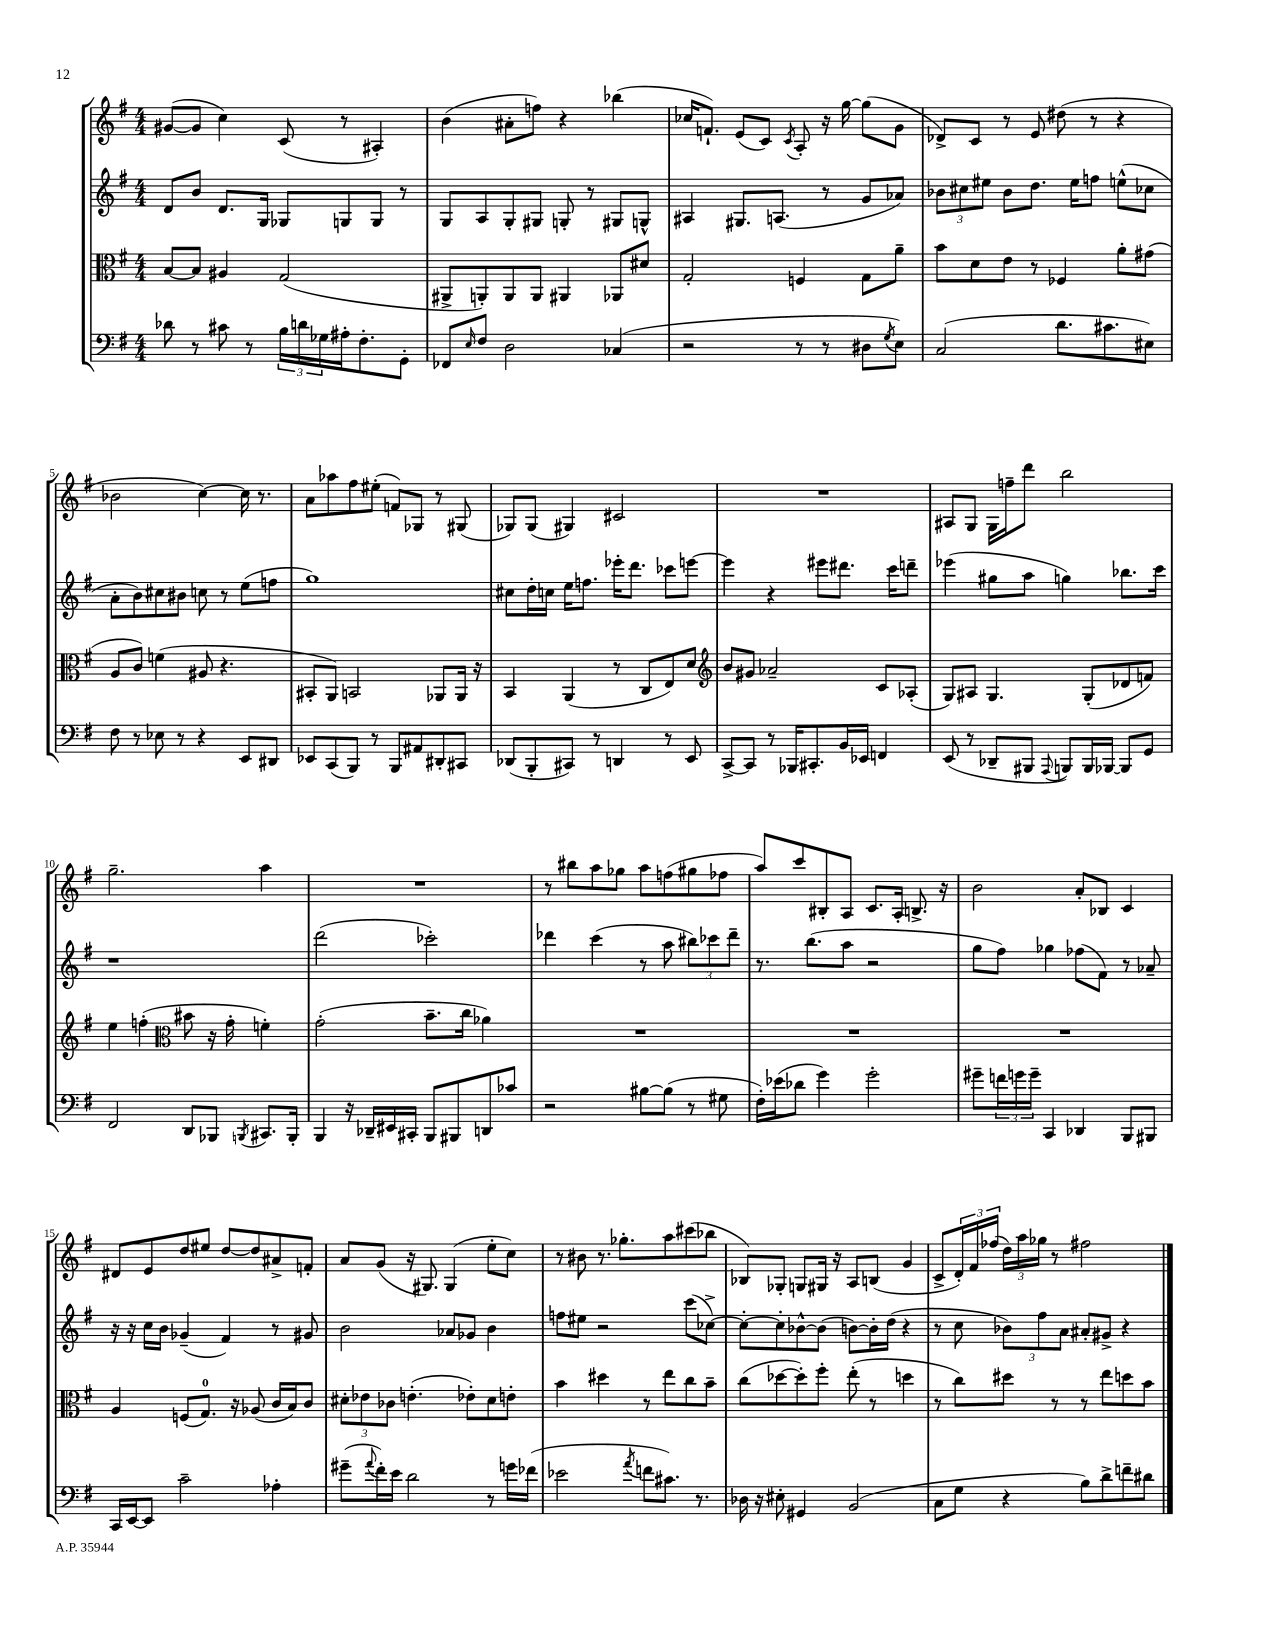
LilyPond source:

<<
\new StaffGroup <<
\new Staff = "s0" {
    \clef treble \key g \major \numericTimeSignature \time 4/4
    gis'8~( gis'8 c''4) c'8( r8 ais4-.) |
    b'4( ais'8-. f''8) r4 bes''4( |
    ces''16 f'8.-!) e'8( c'8) \acciaccatura { c'8 } a8-. r16 g''16~ g''8( g'8 |
    des'8->) c'8 r8 e'8 dis''8( r8 r4 |
    bes'2 c''4~) c''16 r8. |
    a'8 aes''8 fis''8 eis''8-.( f'8) ges8 r8 gis8( |
    ges8) ges8( gis4) cis'2 |
    R1 |
    ais8 g8 g16 f''16-- d'''8 b''2 |
    g''2.-- a''4 |
    R1 |
    r8 bis''8 a''8 ges''8 a''8 f''8( gis''8 fes''8 |
    a''8) c'''8 bis8-. a8 c'8. a16-. b8.-> r16 |
    b'2 a'8-. bes8 c'4 |
    dis'8 e'8 d''8 eis''8 d''8~ d''8 ais'8-> f'8-. |
    a'8 g'8( r16 gis8.) gis4( e''8-. c''8) |
    r8 bis'8 r8. ges''8.-. a''8 cis'''8( bes''8 |
    bes8) ges8-. g8 gis16 r16 a8 b8( g'4 |
    c'8-> \tuplet 3/2 { d'16-.) fis'16 fes''16( } \tuplet 3/2 { d''16) a''16 ges''16 } r8 fis''2 \bar "|." |
}
\new Staff = "s1" {
    \clef treble \key g \major \numericTimeSignature \time 4/4
    d'8 b'8 d'8. g16 ges8 g8 g8 r8 |
    g8 a8 g8-. gis8 g8-. r8 gis8 g8-^ |
    ais4 gis8. a8.( r8 g'8 aes'8) |
    \tuplet 3/2 { bes'8 cis''8 eis''8 } bes'8 d''8. eis''16 f''8 e''8-^( ces''8 |
    a'8-. b'8) cis''8 bis'8 c''8 r8 e''8( f''8 |
    g''1) |
    cis''8 d''16-. c''16 e''16 f''8. ees'''16-. d'''8. ces'''8 e'''8~ |
    e'''4 r4 eis'''8 dis'''8. c'''16 d'''8-- |
    ees'''4( gis''8 a''8 g''4) bes''8. c'''16 |
    r1 |
    d'''2( ces'''2-.) |
    des'''4 c'''4( r8 a''8 \tuplet 3/2 { bis''8) ces'''8 des'''8-- } |
    r8. b''8.( a''8 r2 |
    g''8 fis''8) ges''4 fes''8( fis'8) r8 aes'8-- |
    r16 r16 c''16 b'16 ges'4--( fis'4) r8 gis'8 |
    b'2 aes'8 ges'8 b'4 |
    f''8 eis''8 r2 c'''8( ces''8~->) |
    ces''8~-. ces''8-. bes'8~-^ bes'8( b'8~) b'16-. d''16( r4 |
    r8 c''8 \tuplet 3/2 { bes'8) fis''8 a'8 } ais'8-. gis'8-> r4 \bar "|." |
}
\new Staff = "s2" {
    \clef alto \key g \major \numericTimeSignature \time 4/4
    b8~ b8 ais4 g2( |
    ais,8-> a,8-.) a,8 a,8 ais,4 aes,8 dis'8 |
    g2-. f4 g8 a'8-- |
    b'8 d'8 e'8 r8 fes4 a'8-. gis'8( |
    a8 c'8) f'4( ais8 r4. |
    bis,8-. a,8) b,2 aes,8 aes,16 r16 |
    b,4 a,4( r8 c8 e8) d'8 |
    \clef treble b'8 gis'8 aes'2-- c'8 aes8-.( |
    g8) ais8 g4. g8-.( des'8 f'8) |
    e''4 f''4-.( \clef alto bis'8 r16 g'16-. f'4-.) |
    g'2-.( b'8.-- c''16 aes'4) |
    R1 |
    R1 |
    R1 |
    a4 f8( g8.-0) r16 aes8( c'16 b16) c'8 |
    \tuplet 3/2 { dis'8-. ees'8 ces'8 } e'4.-.( ees'8-.) dis'8 e'8-. |
    b'4 dis''4 r8 e''8 c''8 b'8-- |
    c''8( des''8~ des''8-.) fis''8-. e''8-.( r8 d''4 |
    r8 c''8) dis''8 r8 r8 e''8 d''8 b'8 \bar "|." |
}
\new Staff = "s3" {
    \clef bass \key g \major \numericTimeSignature \time 4/4
    des'8 r8 cis'8 r8 \tuplet 3/2 { b16 d'16 ges16 } ais16-. fis8.-. g,8-. |
    fes,8 \grace { e16 } fis8 d2 ces4( |
    r2 r8 r8 dis8 \acciaccatura { g8 } e8) |
    c2( d'8. cis'8. eis8) |
    fis8 r8 ees8 r8 r4 e,8 dis,8 |
    ees,8 c,8( b,,8) r8 b,,8 ais,8 dis,8-. cis,8 |
    des,8( b,,8-. cis,8) r8 d,4 r8 e,8 |
    c,8~-> c,8 r8 bes,,16 cis,8.-. b,16 ees,16 f,4 |
    e,8( r8 des,8-- bis,,8 \appoggiatura { a,,8 } b,,8) b,,16 bes,,16~ bes,,8 g,8 |
    fis,2 d,8 bes,,8 \acciaccatura { b,,8 } cis,8. b,,16-. |
    b,,4 r16 des,16-- eis,16 cis,16-. b,,8 bis,,8 d,8 ces'8 |
    r2 bis8~ bis8( r8 gis8 |
    fis16-.) ees'16( des'8 g'4) g'2-. |
    gis'8-- \tuplet 3/2 { f'16 g'16 g'16-- } c,4 des,4 b,,8 bis,,8 |
    c,16 e,16~ e,8 c'2-- aes4-. |
    gis'8--( \appoggiatura { a'8 } fis'16-.) e'16 d'2 r8 g'16 fes'16( |
    ees'2 \acciaccatura { a'8 } f'8 cis'8.) r8. |
    des16 r16 eis8-. gis,4 b,2( |
    c8 g8 r4 b8) d'8-> f'8-- dis'8 \bar "|." |
}
>>
>>
